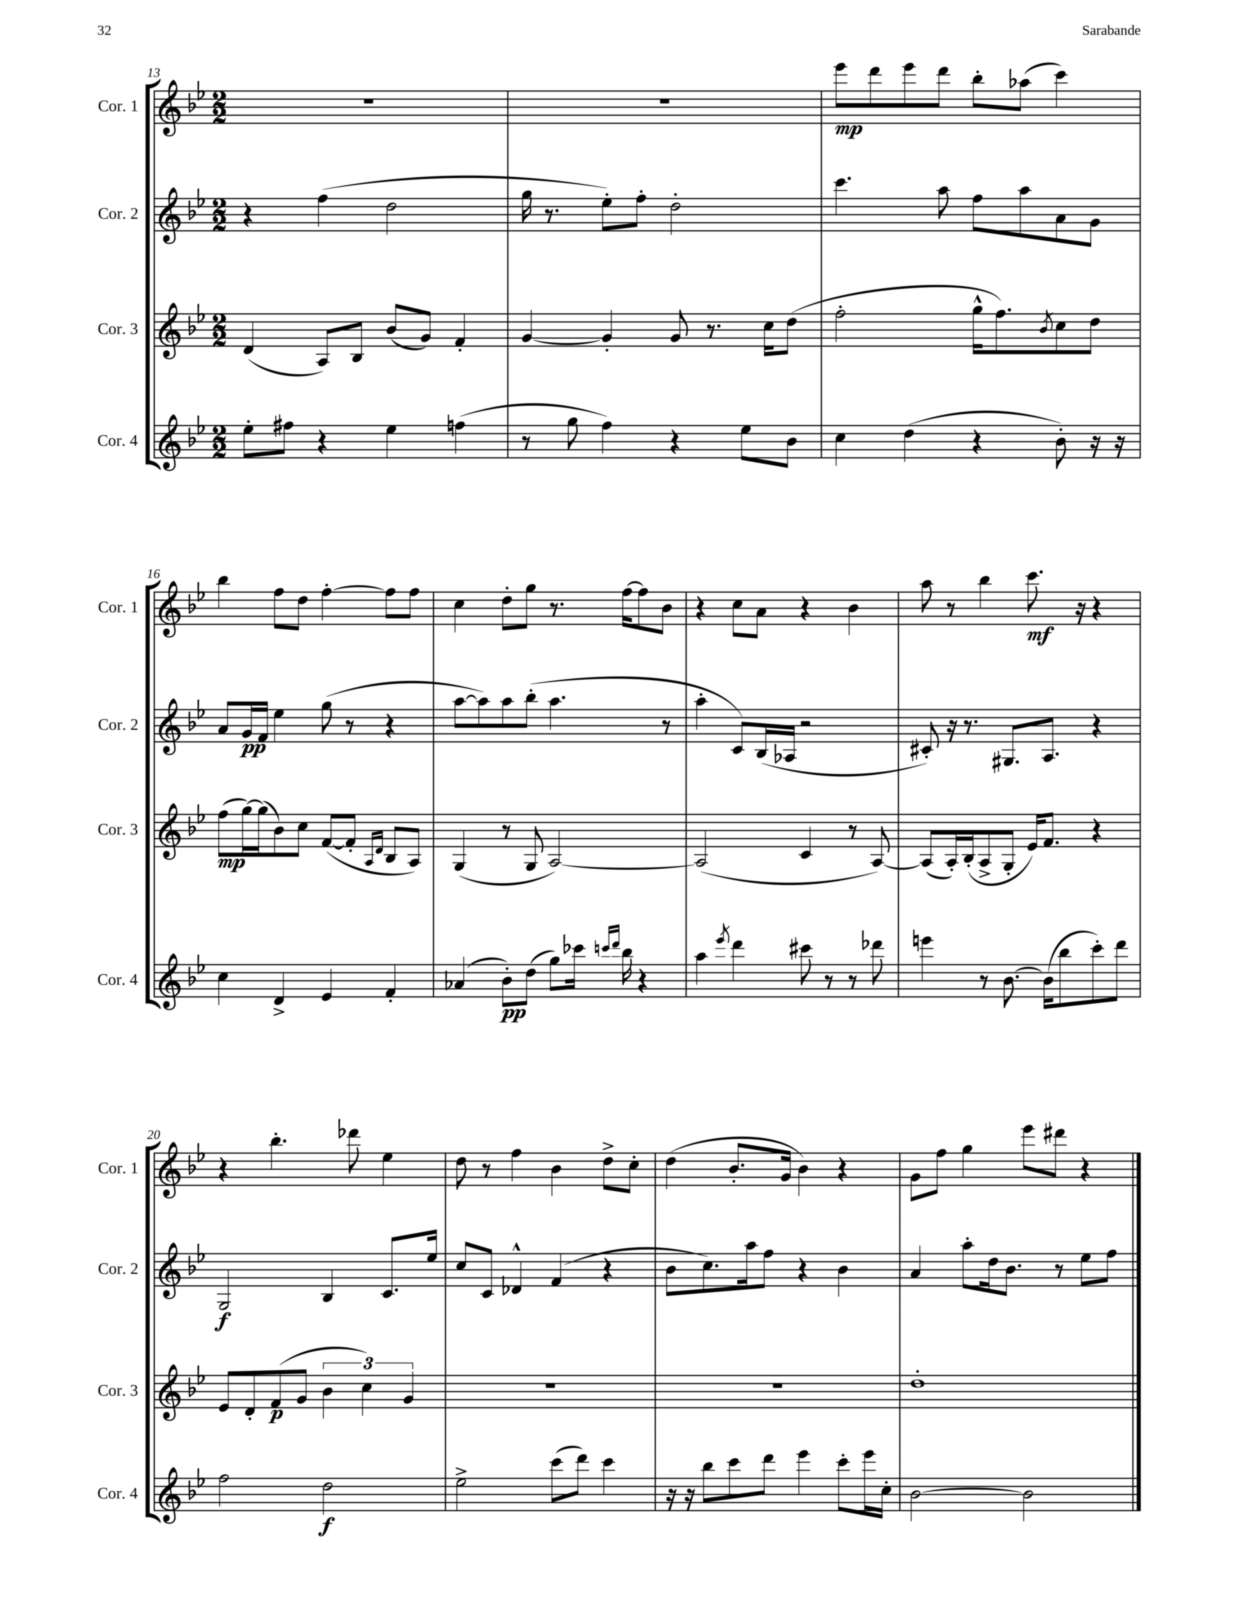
<<
\new StaffGroup <<
\new Staff = "s0" \with { instrumentName = "Cor. 1" shortInstrumentName = "Cor. 1" } {
    \clef treble \key bes \major \numericTimeSignature \time 2/2
    r1 |
    R1 |
    ees'''8\mp d'''8 ees'''8 d'''8 bes''8-. aes''8( c'''4) |
    bes''4 f''8 d''8 f''4~-. f''8 f''8 |
    c''4 d''8-. g''8 r8. f''16~ f''8 bes'8 |
    r4 c''8 a'8 r4 bes'4 |
    a''8 r8 bes''4 c'''8.\mf r16 r4 |
    r4 bes''4.-. des'''8 ees''4 |
    d''8 r8 f''4 bes'4 d''8-> c''8-. |
    d''4( bes'8.-. g'16 bes'4) r4 |
    g'8 f''8 g''4 ees'''8 dis'''8 r4 \bar "|." |
}
\new Staff = "s1" \with { instrumentName = "Cor. 2" shortInstrumentName = "Cor. 2" } {
    \clef treble \key bes \major \numericTimeSignature \time 2/2
    r4 f''4( d''2 |
    g''16 r8. ees''8-.) f''8-. d''2-. |
    c'''4. a''8 f''8 a''8 a'8 g'8 |
    a'8 g'16\pp f'16 ees''4 g''8( r8 r4 |
    a''8~ a''8) a''8 bes''8-.( a''4. r8 |
    a''4-. c'8) bes16( aes16 r2 |
    cis'8-.) r16 r8. gis8. a8. r4 |
    g2\f bes4 c'8. ees''16 |
    c''8 c'8 des'4-^ f'4( r4 |
    bes'8 c''8.) a''16 f''8 r4 bes'4 |
    a'4 a''8-. d''16 bes'8. r8 ees''8 f''8 \bar "|." |
}
\new Staff = "s2" \with { instrumentName = "Cor. 3" shortInstrumentName = "Cor. 3" } {
    \clef treble \key bes \major \numericTimeSignature \time 2/2
    d'4( a8) bes8 bes'8( g'8) f'4-. |
    g'4~ g'4-. g'8 r8. c''16 d''8( |
    f''2-. g''16-^ f''8.) \acciaccatura { bes'8 } c''8 d''8 |
    f''8\mp( g''16~) g''16( bes'8) c''8 f'8~( f'8-. \grace { a16 d'16 } bes8 a8) |
    g4( r8 g8 a2~) |
    a2( c'4 r8 a8~) |
    a8( a16-.) bes16-.( a8-> g8-. ees'16) f'8. r4 |
    ees'8 d'8-. f'8\p( g'8 \tuplet 3/2 { bes'4 c''4) g'4 } |
    R1 |
    R1 |
    d''1-. \bar "|." |
}
\new Staff = "s3" \with { instrumentName = "Cor. 4" shortInstrumentName = "Cor. 4" } {
    \clef treble \key bes \major \numericTimeSignature \time 2/2
    ees''8-. fis''8 r4 ees''4 f''4( |
    r8 g''8 f''4) r4 ees''8 bes'8 |
    c''4 d''4( r4 bes'8-.) r16 r16 |
    c''4 d'4-> ees'4 f'4-. |
    aes'4( bes'8-.\pp) d''8( g''8) ces'''16 \grace { c'''16 d'''16 } bes''16 r4 |
    a''4 \acciaccatura { ees'''8 } d'''4 cis'''8 r8 r8 des'''8 |
    e'''4 r8 bes'8.~ bes'16( bes''8 c'''8-.) d'''8 |
    f''2 d''2\f |
    ees''2-> c'''8( d'''8) c'''4 |
    r16 r16 bes''8 c'''8 d'''8 ees'''4 c'''8-. ees'''16 c''16-. |
    bes'2~ bes'2 \bar "|." |
}
>>
>>
\layout { \context { \Score currentBarNumber = #13 } }
